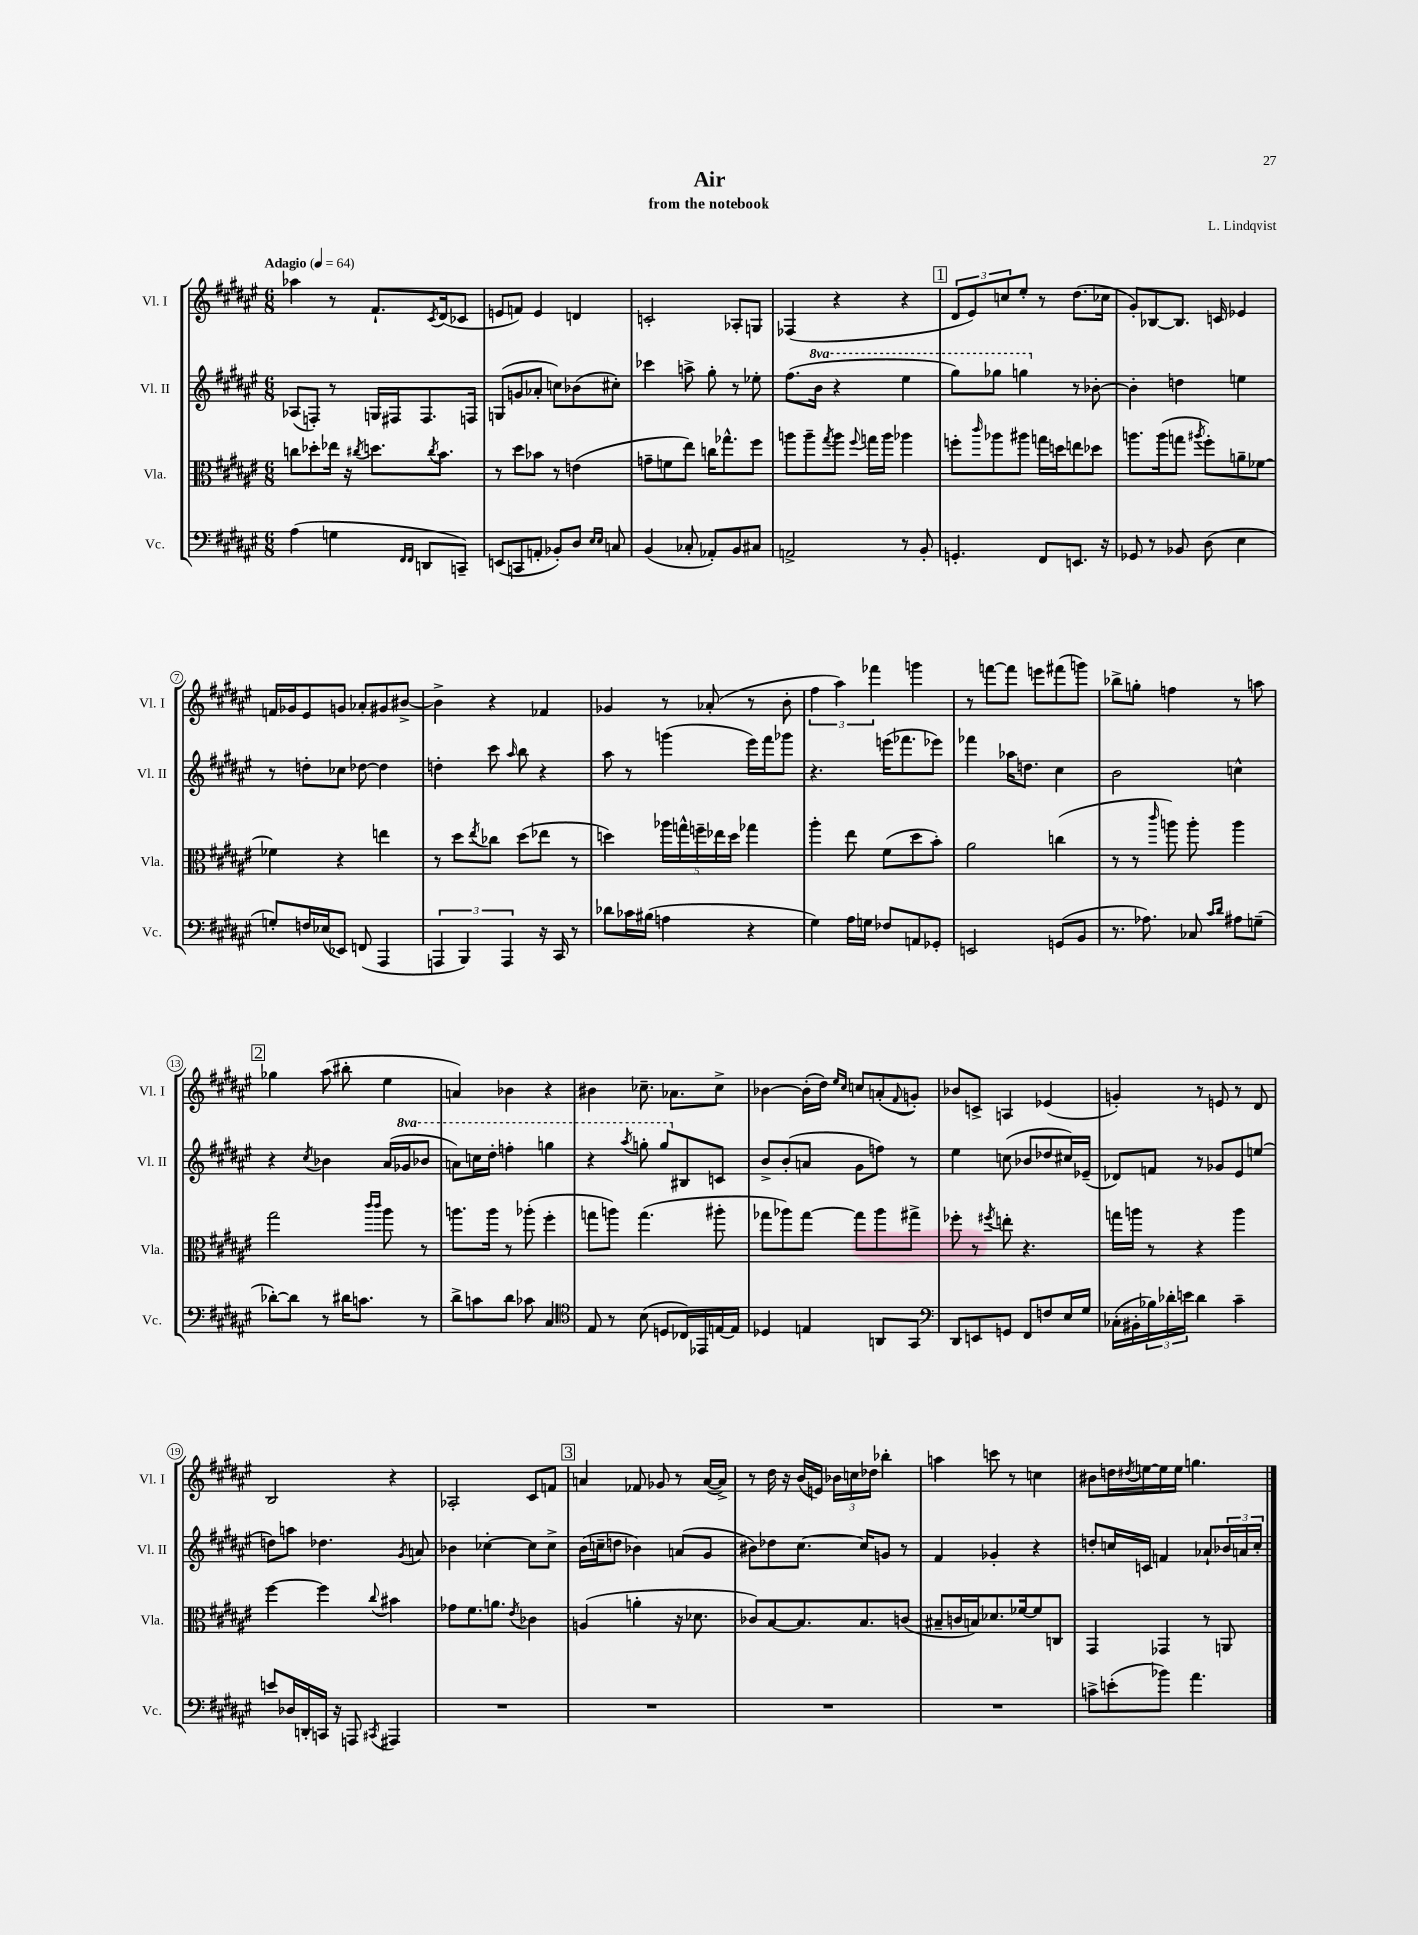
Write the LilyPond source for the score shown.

\header { title = "Air" composer = "L. Lindqvist" subtitle = "from the notebook" }
<<
\new StaffGroup <<
\new Staff = "s0" \with { instrumentName = "Vl. I" shortInstrumentName = "Vl. I" } {
    \clef treble \key fis \major \numericTimeSignature \time 6/8 \tempo "Adagio" 4 = 64
    aes''4 r8 fis'8.-! \acciaccatura { cis'8 } dis'16( ces'8 |
    e'8 f'8) e'4 d'4 |
    c'2-. aes8-. g8 |
    fes4( r4 r4 |
    \mark \markup { \box "1" } \tuplet 3/2 { dis'8 eis'8) c''8 } eis''8-. r8 dis''8.( ces''16 |
    gis'8-.) bes8~ bes8. c'16 ees'4 |
    f'16 ges'16 eis'8 g'8 aes'8-. gis'8 bis'8~-> |
    bis'4-> r4 fes'4 |
    ges'4 r8 aes'8-.( r8 b'8-. |
    \tuplet 3/2 { fis''4 ais''4) fes'''4 } g'''4 |
    r8 f'''8~ f'''8 e'''8 fis'''8( g'''8) |
    bes''8-> g''8-. f''4 r8 a''8 |
    \mark \markup { \box "2" } ges''4 ais''8( bis''8-. eis''4 |
    a'4) bes'4 r4 |
    bis'4 ces''8.-- aes'8. ces''8-> |
    bes'4~ bes'16-.( dis''16) \grace { eis''16 cis''16 } c''8 a'8-.( \appoggiatura { fis'8 } g'8-.) |
    bes'8 c'8-> a4 ees'4( |
    g'4-.) r8 e'8 r8 dis'8 |
    b2 r4 |
    aes2-. cis'8 f'8 |
    \mark \markup { \box "3" } a'4 fes'8 ges'8 r8 a'16~( a'16->) |
    r8 dis''16 r16 b'16( e'16) \tuplet 3/2 { bes'16 c''16 des''16 } bes''4-. |
    a''4 c'''8 r8 c''4 |
    bis'8 d''16 \acciaccatura { dis''8 } e''16~ e''16 e''16 g''4. \bar "|." |
}
\new Staff = "s1" \with { instrumentName = "Vl. II" shortInstrumentName = "Vl. II" } {
    \clef treble \key fis \major \numericTimeSignature \time 6/8 \set Staff.ottavationMarkups = #ottavation-simple-ordinals
    aes8( f8-.) r8 g16 fis16 fis8. f16 |
    g8( g'8 aes'8-. c''8) bes'8( cis''8-.) |
    ces'''4 a''8-> gis''8-. r8 ees''8-. |
    fis''8.( \ottava #1 b''16 r4 eis'''4 |
    \mark \markup { \box "1" } gis'''8) ges'''8 g'''4 \ottava #0 r8 bes'8~-. |
    bes'4-. d''4 e''4 |
    r8 d''8-. ces''8 des''8~ des''4 |
    d''4-. cis'''8 \grace { ais''16 } b''8 r4 |
    ais''8 r8 g'''4( eis'''16) fis'''16 ges'''8 |
    r4. e'''16( fes'''8. ees'''8) |
    fes'''4 aes''16 d''8. cis''4 |
    b'2 c''4-^ |
    \mark \markup { \box "2" } r4 \acciaccatura { cis''8 } bes'4 ais'16( \ottava #1 ges''16 bes''8 |
    a''8) c'''16 dis'''16-. f'''4-. g'''4 |
    r4 \acciaccatura { ais'''8 } g'''8-. g'''8 \ottava #0 bis8 c'8 |
    b'8-> b'8-.( a'8 gis'8 f''8) r8 |
    eis''4 c''8( bes'8 des''8 cis''16) ees'16--( |
    des'8) f'8 r8 ges'8 eis'8 e''8( |
    d''8) a''8 des''4. \acciaccatura { gis'8 } a'8 |
    bes'4 ces''4~-. ces''8 ces''8-> |
    \mark \markup { \box "3" } b'16( c''16-- d''8 bes'4) a'8( gis'8 |
    bis'8) des''8 cis''8.~ cis''16 g'8 r8 |
    fis'4 ges'4-. r4 |
    d''8-. c''16 c'16 f'4 aes'8-! \tuplet 3/2 { bes'16 a'16 c''16-. } \bar "|." |
}
\new Staff = "s2" \with { instrumentName = "Vla." shortInstrumentName = "Vla." } {
    \clef alto \key fis \major \numericTimeSignature \time 6/8
    c''8 des''8-. ees''16 r16 \acciaccatura { cis''8 } d''8. \acciaccatura { cis''8 } b'8. |
    r8 dis''8 bes'8 r8 e'4( |
    g'8-- f'8 eis''8) c''16 ges''8.-^ fis''8 |
    a''8 a''8-- \acciaccatura { gis''8 } a''8 \appoggiatura { fis''8 } g''16 a''16 aes''4 |
    \mark \markup { \box "1" } f''8-. \grace { cis'''16 } aes''8 ais''8 g''16 d''16 e''8 des''8 |
    a''8. a''16( g''8 \acciaccatura { ais''8 } fis''8-.) a'8-- fes'8~ |
    fes'4 r4 e''4 |
    r8 dis''8 \acciaccatura { eis''8 } ces''8 dis''8( ees''8 r8 |
    d''4) \tuplet 5/4 { aes''16 g''16-^ f''16-- ees''16 d''16 } ges''4 |
    ais''4-. eis''8 fis'8( dis''8 b'8-.) |
    ais'2 c''4( |
    r8 r8 \grace { cis'''16 } a''8) a''8-. a''4 |
    \mark \markup { \box "2" } gis''2 \grace { cis'''16 cis'''16 } ais''8 r8 |
    a''8. a''16 r8 aes''8-.( fis''4-. |
    g''8 a''8) g''4.( ais''8-. |
    ges''8 aes''8) ges''8~ ges''8 aes''8 gis''8-> |
    fes''8-. r8 \acciaccatura { fis''8 } e''8-. r4. |
    g''16 a''16 r8 r4 a''4 |
    fis''4~ fis''4 \appoggiatura { cis''8 } bis'4 |
    ges'8 fis'8. a'8. \acciaccatura { eis'8 } ces'4 |
    \mark \markup { \box "3" } a4( a'4-. r16 des'8. |
    ces'8) b8~ b8. b8. c'8( |
    bis8-- c'16 b16) des'8. fes'16~ fes'8 c8 |
    gis,4 ges,4 r8 a,8 \bar "|." |
}
\new Staff = "s3" \with { instrumentName = "Vc." shortInstrumentName = "Vc." } {
    \clef bass \key fis \major \numericTimeSignature \time 6/8
    ais4( g4 \grace { fis,16 fis,16 } d,8 c,8--) |
    e,8( c,8 a,8-. bes,8-.) dis8 \grace { eis16 eis16 } c8 |
    b,4( ces8-. aes,8-.) b,8 cis8 |
    a,2-> r8 b,8-. |
    \mark \markup { \box "1" } g,4.-. fis,8 e,8. r16 |
    ges,8 r8 bes,8 dis8( eis4 |
    g8-.) f16 ees16( ees,8) f,8( ais,,4 |
    \tuplet 3/2 { a,,4 b,,4) a,,4 } r16 cis,16 r8 |
    des'8 ces'16 bis16( a4 r4 |
    gis4) ais16 g16 fes8 a,8 ges,8-. |
    e,2 g,8( b,8 |
    r8. aes8.) ces8 \grace { cis'16 dis'16 } ais8 g8--( |
    \mark \markup { \box "2" } des'8~-.) des'8 r8 dis'16 c'8. r8 |
    dis'8-> c'8 dis'8 ces'8 cis4 |
    \clef tenor eis8 r8 b8( d8 ces16) ees,16 e16~ e16 |
    des4 e4 a,8 gis,8 |
    \clef bass dis,8 e,8 g,8 fis,8 f8 eis16 gis16 |
    ces16-.( bis,16-. \tuplet 3/2 { bes16) des'16-. e'16 } des'4 cis'4-- |
    e'8 des16 d,16-. c,16 r16 a,,8 \acciaccatura { cis,8 } ais,,4 |
    R2. |
    \mark \markup { \box "3" } R2. |
    R2. |
    R2. |
    c'8-> e'8-.( bes'8) ais'4. \bar "|." |
}
>>
>>
\layout { \context { \Score \override BarNumber.stencil = #(make-stencil-circler 0.1 0.3 ly:text-interface::print) } }
